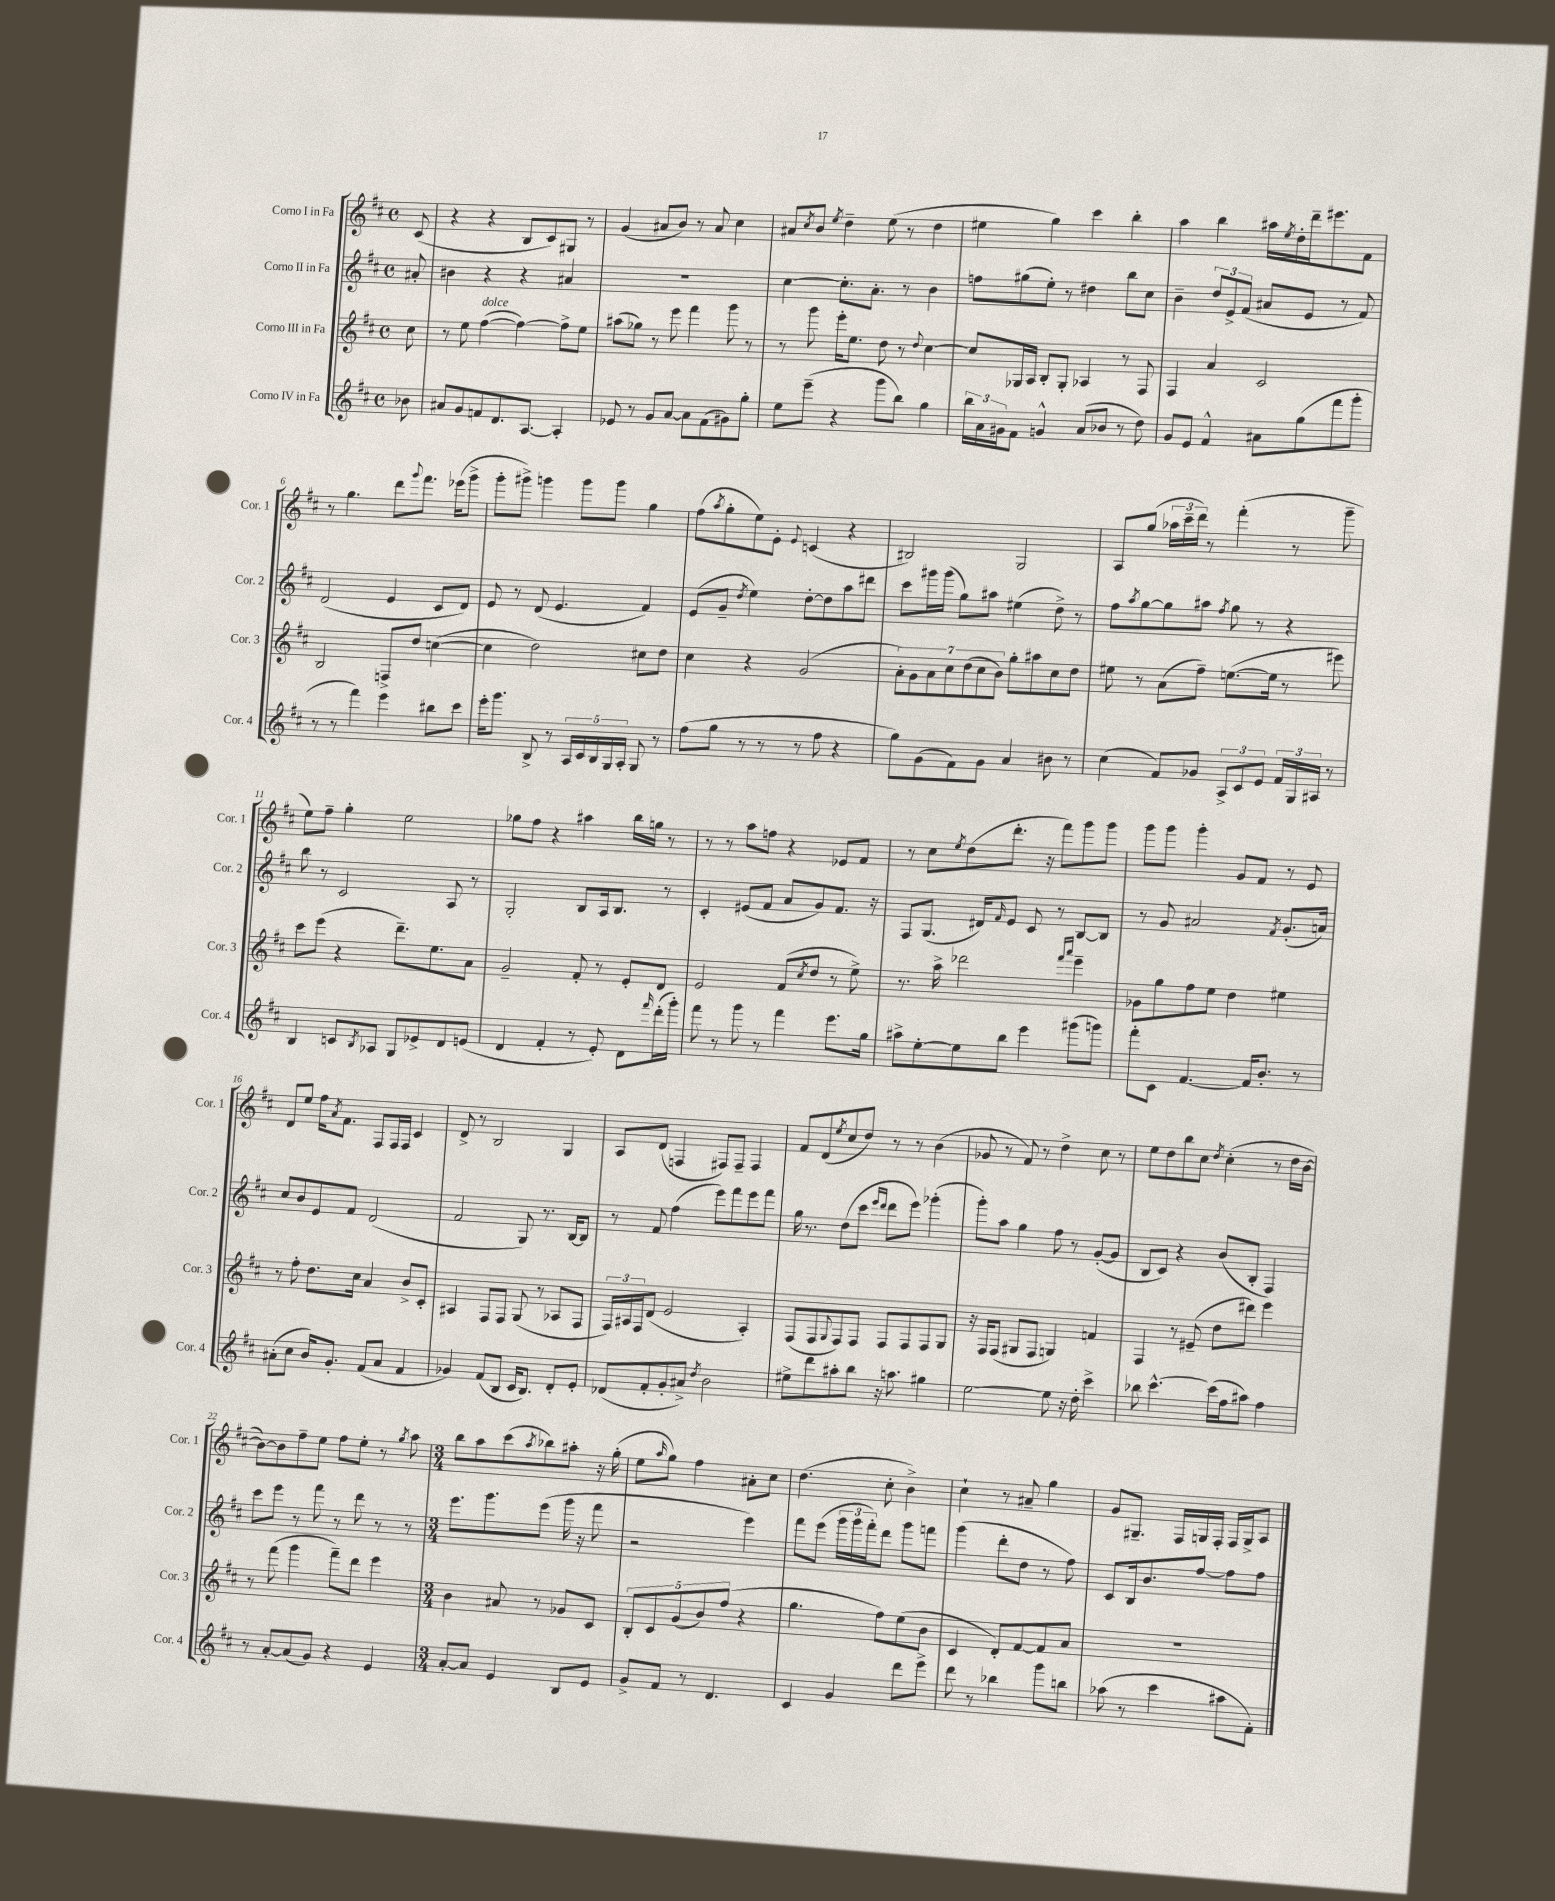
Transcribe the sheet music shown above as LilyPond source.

<<
\new StaffGroup <<
\new Staff = "s0" \with { instrumentName = "Corno I in Fa" shortInstrumentName = "Cor. 1" } {
    \clef treble \key d \major \defaultTimeSignature \time 4/4 \partial 8
    cis'8( |
    r4 r4 b8 cis'8) gis8 r8 |
    g'4( ais'8 b'8) r8 ais'8 cis''4 |
    ais'8 \acciaccatura { cis''8 } b'8 \acciaccatura { e''8 } d''4-- e''8( r8 d''4 |
    eis''4 g''4) cis'''4 b''4-. |
    a''4 b''4 ais''16 \acciaccatura { e''8 } d''16-. d'''16-- eis'''8. fis'8 |
    r8 g''4. d'''8 \appoggiatura { g'''8 } fis'''8. ees'''16( g'''8-> |
    g'''8-. gis'''8->) g'''4 g'''8 g'''8 g''4 |
    fis''8( \acciaccatura { a''8 } g''8-. e''8) e'8-. \appoggiatura { e'8 } c'4( r4 |
    bis2) g2 |
    a8 g''8( \tuplet 3/2 { aes''16 cis'''16-- d'''16) } r8 fis'''4-.( r8 g'''8-- |
    e''8) fis''8-- g''4-. e''2 |
    ges''8 fis''8 r4 ais''4 b''16 g''16 r8 |
    r8 r8 a''8 f''8 r4 ees'8 fis'8 |
    r8 cis''8 \acciaccatura { e''8 } d''8( d'''8.-. r16 fis'''8) g'''8 g'''8 |
    g'''8 g'''8 g'''4-. g'8 fis'8 r8 e'8 |
    d'8 e''8 fis''16 \acciaccatura { a'8 } fis'8. fis8 fis16 fis16 cis'4 |
    d'8-> r8 b2 g4 |
    a8 d'8( f4 fis8) fis8-- fis4 |
    fis'8 d'8( \acciaccatura { e''8 } cis''8 d''8) r8 r8 b'4( |
    ges'8 r8 fis'8) r8 d''4-> cis''8 r8 |
    e''8 d''8 b''8 cis''8 \acciaccatura { d''8 } cis''4-.( r8 d''16 b'16~ |
    b'8~) b'8 fis''8-- e''8 fis''8 e''8-. r8 \acciaccatura { g''8 } a''8 |
    \numericTimeSignature \time 3/4 b''8 a''8 cis'''8( \acciaccatura { a''8 } bes''8) ais''8-. r16 g''16-.( |
    e''8 \grace { a''16 } g''8) fis''4 ais'8-. cis''8 |
    d''4.( cis''8-. b'4->) |
    cis''4-! r8 ais'8-- g''4 |
    g'8 gis8.-- fis16 g16 fis16-. fis16 g16-> a8 \bar "|." |
}
\new Staff = "s1" \with { instrumentName = "Corno II in Fa" shortInstrumentName = "Cor. 2" } {
    \clef treble \key d \major \defaultTimeSignature \time 4/4 \partial 8
    ais'8-. |
    bis'4 r4 r4 ais'4 |
    R1 |
    cis''4~ cis''8.-. a'8.-. r8 b'4 |
    f''8 gis''8( e''8-.) r8 dis''4 b''8 cis''8 |
    b'4-- \tuplet 3/2 { d''8 e'8-> fis'8( } ais'8 e'8 r8 fis'8) |
    d'2( e'4 cis'8 d'8) |
    e'8 r8 d'8( e'4. fis'4) |
    e'8( g'8-- \acciaccatura { d''8 } e''4) d''8~-. d''8 a''8 dis'''8 |
    cis'''8 gis'''16 gis'''16( g''8) ais''8 eis''4( d''8->) r8 |
    fis''8 \acciaccatura { a''8 } g''8~ g''8 ais''8 \acciaccatura { fis''8 } g''8 r8 r4 |
    b''8 r8 cis'2 a8 r8 |
    g2-. b8 a16 b8. r8 |
    cis'4-. eis'8( fis'8 a'8 g'8) fis'8. r16 |
    fis8 g8.( dis'16) \grace { fis'16 } e'8 cis'8 r8 b8~ b8 |
    r8 g'8 ais'2 \acciaccatura { fis'8 } g'8.-.( a'16) |
    cis''8 b'8 e'8 fis'8 d'2( |
    fis'2 g8) r8. b16~ b8 |
    r8 fis'8 fis''4( e'''8) fis'''8 e'''8 fis'''8 |
    g''16 r8. d''8( cis'''8 \grace { e'''16 d'''16 } d'''8 e'''8) ges'''4-.( |
    g'''8-.) a''8 g''4 fis''8 r8 g'8~-.( g'8 |
    b8 cis'8) r4 b'8( b8-. fis4) |
    cis'''8 e'''8 r8 fis'''8 r8 d'''8 r8 r8 |
    \numericTimeSignature \time 3/4 e'''8. g'''8. e'''8( g'''16 r16 fis'''8 |
    r2 e'''4) |
    fis'''8 e'''8( \tuplet 3/2 { g'''16 g'''16 fis'''16-.) } d'''8 g'''8 f'''8 |
    g'''4( d'''8-. d''8 r8 fis''8) |
    cis'8 b16 b'8. fis''8~ fis''8 fis''8 \bar "|." |
}
\new Staff = "s2" \with { instrumentName = "Corno III in Fa" shortInstrumentName = "Cor. 3" } {
    \clef treble \key d \major \defaultTimeSignature \time 4/4 \partial 8
    cis''8 |
    r8 e''8 fis''4~^\markup { \italic "dolce" }( fis''4~) fis''8-> e''8 |
    ais''8( ges''8) r8 e'''8 fis'''4 g'''8 r8 |
    r8 g'''8 e'''16-. e''8. d''8 r8 \appoggiatura { d''8 } cis''4~ |
    cis''8 ges16 a16 b8-. ges8-. aes4 r8 fis8 |
    fis4 a'4 cis'2 |
    b2 f8-> d''8 c''4~( |
    c''4 d''2) cis''8 d''8 |
    cis''4 r4 g'2( |
    \tuplet 7/4 { a'8-.) g'8 a'8 cis''8 d''8( cis''8 b'8) } g''8-. ais''8 cis''8 d''8 |
    eis''8 r8 a'8( fis''8--) e''8.~( e''16 r8 eis'''8) |
    cis'''8 e'''8( r4 d'''8.--) e''8. a'8 |
    g'2-- fis'8-. r8 e'8-. d'8 |
    e'2 fis'8( \acciaccatura { cis''8 } d''8 r8 e''8->) |
    r8. a''16-> des'''2 \grace { fis'''16 a'''16 } e'''4-- |
    ges'8 g''8 fis''8 e''8 d''4 eis''4 |
    r8 fis''8-. d''8. cis''16 a'4 b'8-> cis'8-. |
    ais4 fis8 fis8 g8( r8 aes8 fis8 |
    \tuplet 3/2 { fis16) ais16 fis16 } d'8( e'2 ais4-.) |
    fis8( fis8 \appoggiatura { g8 } fis8) fis8 fis8 fis8 fis8 g8 |
    r16 fis16 fis8( gis8 fis8 g4) f'4 |
    fis4 r8 eis'8--( d''8 dis'''8) e'''4 |
    r8 fis'''8( g'''4 fis'''8--) d'''8 e'''4 |
    \numericTimeSignature \time 3/4 b'4 ais'8 r8 ges'8 cis'8 |
    \tuplet 5/4 { b8-. cis'8 g'8( b'8) fis''8( } r4 |
    g''4. fis''8) e''8( b'8 |
    cis'4 d'8-.) fis'8~ fis'8 a'8 |
    R2. \bar "|." |
}
\new Staff = "s3" \with { instrumentName = "Corno IV in Fa" shortInstrumentName = "Cor. 4" } {
    \clef treble \key d \major \defaultTimeSignature \time 4/4 \partial 8
    bes'8 |
    ais'8 g'8 f'8 d'8. a8.~ a4-. |
    ees'8 r8 g'8 a'8~ a'8 fis'8( gis'8) g''8-. |
    e''8 e'''8--( r4 g'''8 b''8) g''4 |
    \tuplet 3/2 { b''16 a'16 gis'16 } fis'8 g'4-^ a'8( bes'8 r8 d''8) |
    g'8 e'8 fis'4-^ ais'8 g''8( fis'''8 g'''8-. |
    r8 r8 fis'''4) e'''4 bis''8 cis'''8 |
    e'''16-. g'''8. b8-> r8 \tuplet 5/4 { a16 cis'16 b16 g16 a16-. } g8 r8 |
    fis''8( g''8 r8 r8 r8 fis''8 r4 |
    g''8) g'8( fis'8) g'8 a'4 bis'8 r8 |
    cis''4( fis'8) ges'8 \tuplet 3/2 { a8-> cis'8 e'8 } \tuplet 3/2 { fis'16 g16 ais16 } r8 |
    b4 c'8 \acciaccatura { b8 } aes8 g8 ees'8-> d'8 e'8( |
    d'4 fis'4-. r8 e'8-.) d'8 \grace { fis'''16 } d'''16-.( g'''16-.) |
    fis'''8 r8 g'''8 r8 fis'''4 e'''8. g''16 |
    ais''8-> e''8~-. e''8 b''8 e'''4 gis'''8( g'''8) |
    fis'''8-. cis'8 fis'4.~ fis'16 b'8.-. r8 |
    ais'8-.( cis''8 b'16) g'8.-. fis'8( ais'8 fis'4 |
    ges'4) fis'8( b8 cis'16 b8.) d'8-. e'8-. |
    des'8( fis'8-. g'8-. ais'8->) \acciaccatura { d''8 } b'2 |
    eis''8-> d'''8 ais''8-. b''8 r16 a''8. gis''4 |
    e''2~ e''8 r16 d''16-. cis'''4-> |
    bes''8 cis'''4.~-^ cis'''16( fis''16 ais''8) fis''4 |
    r8 a'8~-. a'8( g'8) r4 e'4 |
    \numericTimeSignature \time 3/4 a'8~-. a'8 e'4 b8 e'8 |
    g'8-> fis'8 r8 d'4. |
    cis'4 g'4 d'''8 e'''8-> |
    d'''8 r8 bes''4 g'''8 b''8 |
    aes''8( r8 cis'''4 ais''8 fis'8-.) \bar "|." |
}
>>
>>
